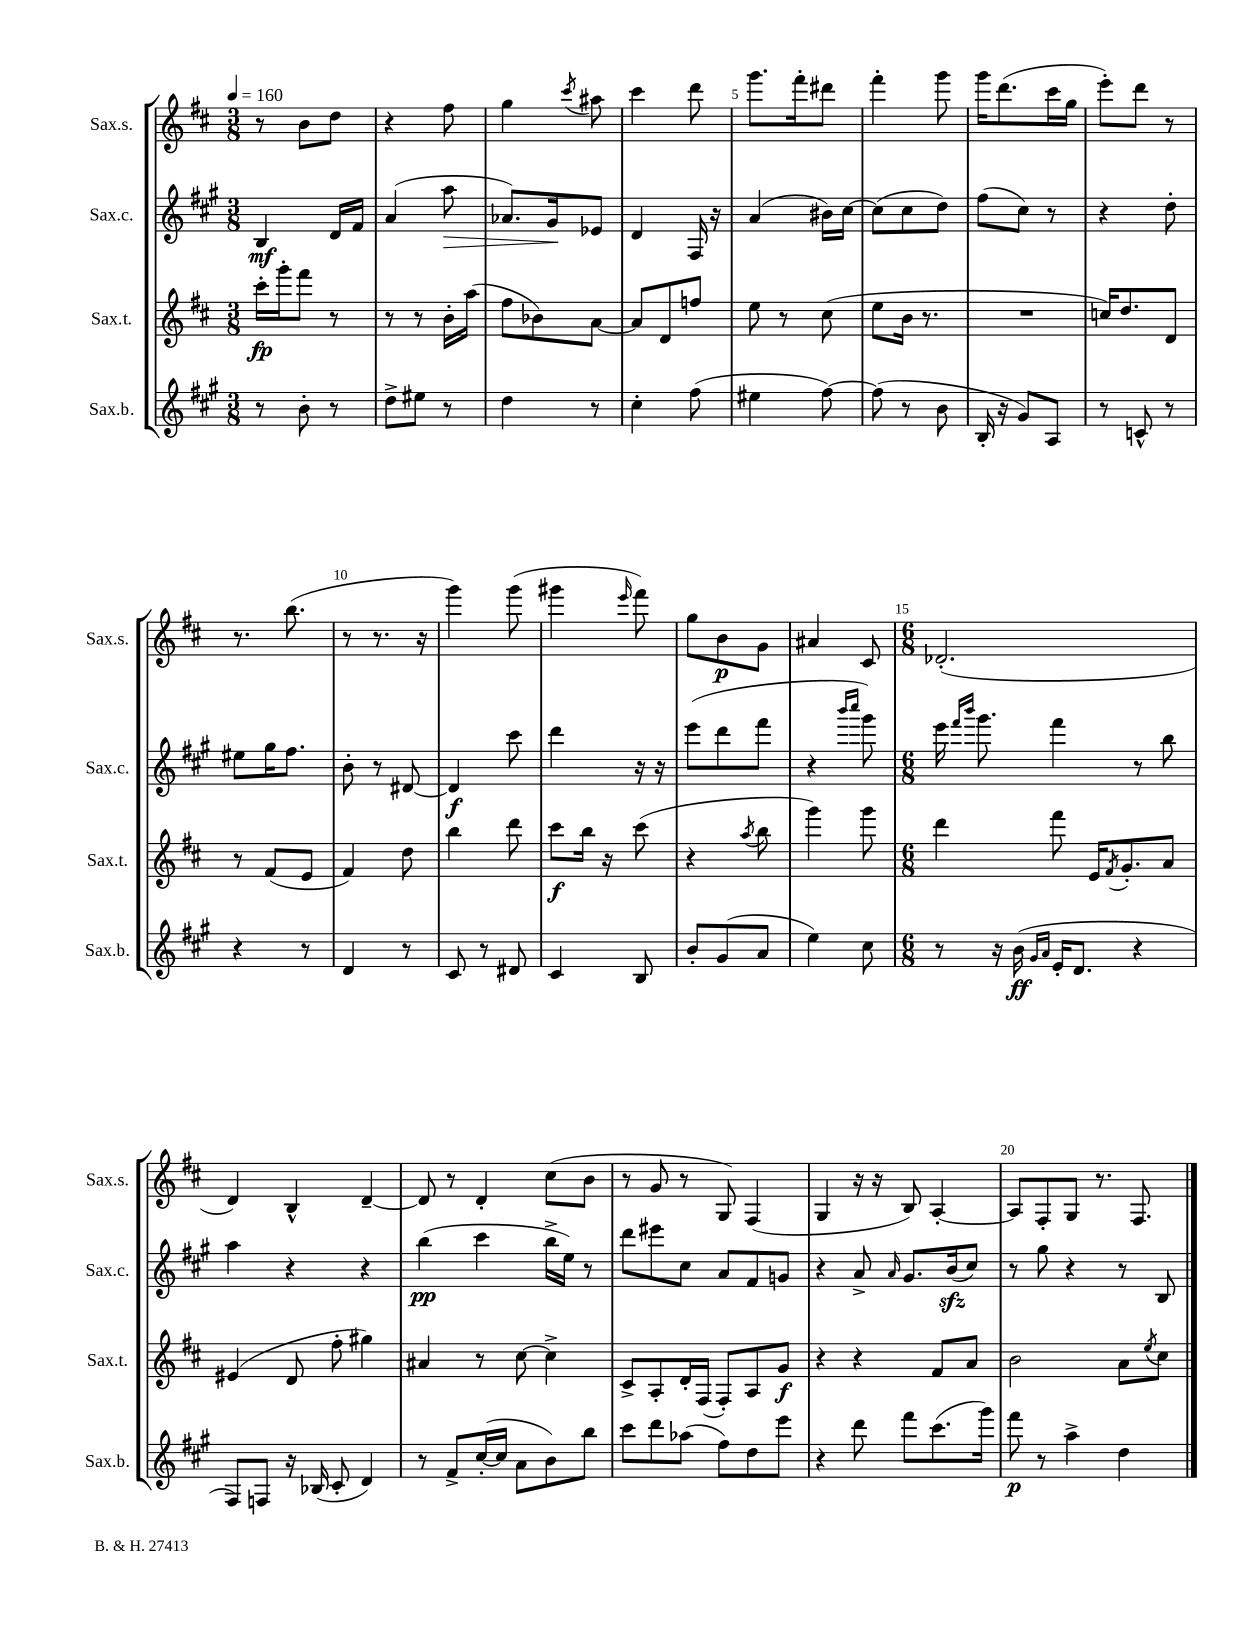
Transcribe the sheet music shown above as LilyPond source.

<<
\new StaffGroup <<
\new Staff = "s0" \with { instrumentName = "Sax.s." shortInstrumentName = "Sax.s." } {
    \clef treble \key d \major \numericTimeSignature \time 3/8 \tempo 4 = 160
    r8 b'8 d''8 |
    r4 fis''8 |
    g''4 \acciaccatura { cis'''8 } ais''8 |
    cis'''4 d'''8 |
    g'''8. fis'''16-. dis'''8 |
    fis'''4-. g'''8 |
    g'''16 d'''8.( cis'''16 g''16 |
    e'''8-.) d'''8 r8 |
    r8. b''8.( |
    r8 r8. r16 |
    g'''4) g'''8( |
    gis'''4 \grace { e'''16 } fis'''8) |
    g''8 b'8\p g'8 |
    ais'4 cis'8 |
    \numericTimeSignature \time 6/8 des'2.-.( |
    d'4) b4-^ d'4~-- |
    d'8 r8 d'4-. cis''8( b'8 |
    r8 g'8 r8 g8) fis4( |
    g4 r16 r16 b8) a4~-. |
    a8 fis8-. g8 r8. fis8. \bar "|." |
}
\new Staff = "s1" \with { instrumentName = "Sax.c." shortInstrumentName = "Sax.c." } {
    \clef treble \key a \major \numericTimeSignature \time 3/8
    b4\mf d'16 fis'16 |
    a'4( a''8\> |
    aes'8.) gis'16\! ees'8 |
    d'4 fis16 r16 |
    a'4( bis'16) cis''16~ |
    cis''8( cis''8 d''8) |
    fis''8( cis''8) r8 |
    r4 d''8-. |
    eis''8 gis''16 fis''8. |
    b'8-. r8 dis'8~ |
    dis'4\f cis'''8 |
    d'''4 r16 r16 |
    e'''8( d'''8 fis'''8 |
    r4 \grace { b'''16 cis''''16 } gis'''8) |
    \numericTimeSignature \time 6/8 e'''16 \grace { fis'''16 b'''16 } gis'''8. fis'''4 r8 b''8 |
    a''4 r4 r4 |
    b''4\pp( cis'''4 b''16-> e''16) r8 |
    d'''8 eis'''8 cis''8 a'8 fis'8 g'8 |
    r4 a'8-> \grace { a'16 } gis'8. b'16\sfz( cis''8) |
    r8 gis''8 r4 r8 b8 \bar "|." |
}
\new Staff = "s2" \with { instrumentName = "Sax.t." shortInstrumentName = "Sax.t." } {
    \clef treble \key d \major \numericTimeSignature \time 3/8
    cis'''16-.\fp g'''16-. fis'''8 r8 |
    r8 r8 b'16-. a''16( |
    fis''8 bes'8) a'8~ |
    a'8 d'8 f''8 |
    e''8 r8 cis''8( |
    e''8 b'16 r8. |
    R4. |
    c''16) d''8. d'8 |
    r8 fis'8( e'8 |
    fis'4) d''8 |
    b''4 d'''8 |
    cis'''8\f b''16 r16 cis'''8( |
    r4 \acciaccatura { a''8 } b''8 |
    g'''4) g'''8 |
    \numericTimeSignature \time 6/8 d'''4 fis'''8 e'16 \acciaccatura { fis'8 } g'8.-. a'8 |
    eis'4( d'8 fis''8-. gis''4) |
    ais'4 r8 cis''8~ cis''4-> |
    cis'8-> a8-. d'16-. fis16( fis8-.) a8 g'8\f |
    r4 r4 fis'8 a'8 |
    b'2 a'8 \acciaccatura { e''8 } cis''8 \bar "|." |
}
\new Staff = "s3" \with { instrumentName = "Sax.b." shortInstrumentName = "Sax.b." } {
    \clef treble \key a \major \numericTimeSignature \time 3/8
    r8 b'8-. r8 |
    d''8-> eis''8 r8 |
    d''4 r8 |
    cis''4-. fis''8( |
    eis''4 fis''8~) |
    fis''8( r8 b'8 |
    b16-. r16 gis'8) a8 |
    r8 c'8-^ r8 |
    r4 r8 |
    d'4 r8 |
    cis'8 r8 dis'8 |
    cis'4 b8 |
    b'8-. gis'8( a'8 |
    e''4) cis''8 |
    \numericTimeSignature \time 6/8 r8 r16 b'16\ff( \grace { gis'16 a'16 } e'16-. d'8. r4 |
    fis8) f8 r16 bes16( cis'8-. d'4) |
    r8 fis'8-> cis''16~-.( cis''16 a'8 b'8) b''8 |
    cis'''8 d'''8 aes''8( fis''8) d''8 e'''8 |
    r4 d'''8 fis'''8 cis'''8.( gis'''16) |
    fis'''8\p r8 a''4-> d''4 \bar "|." |
}
>>
>>
\layout { \context { \Score \override BarNumber.break-visibility = ##(#f #t #t) barNumberVisibility = #(every-nth-bar-number-visible 5) } }
